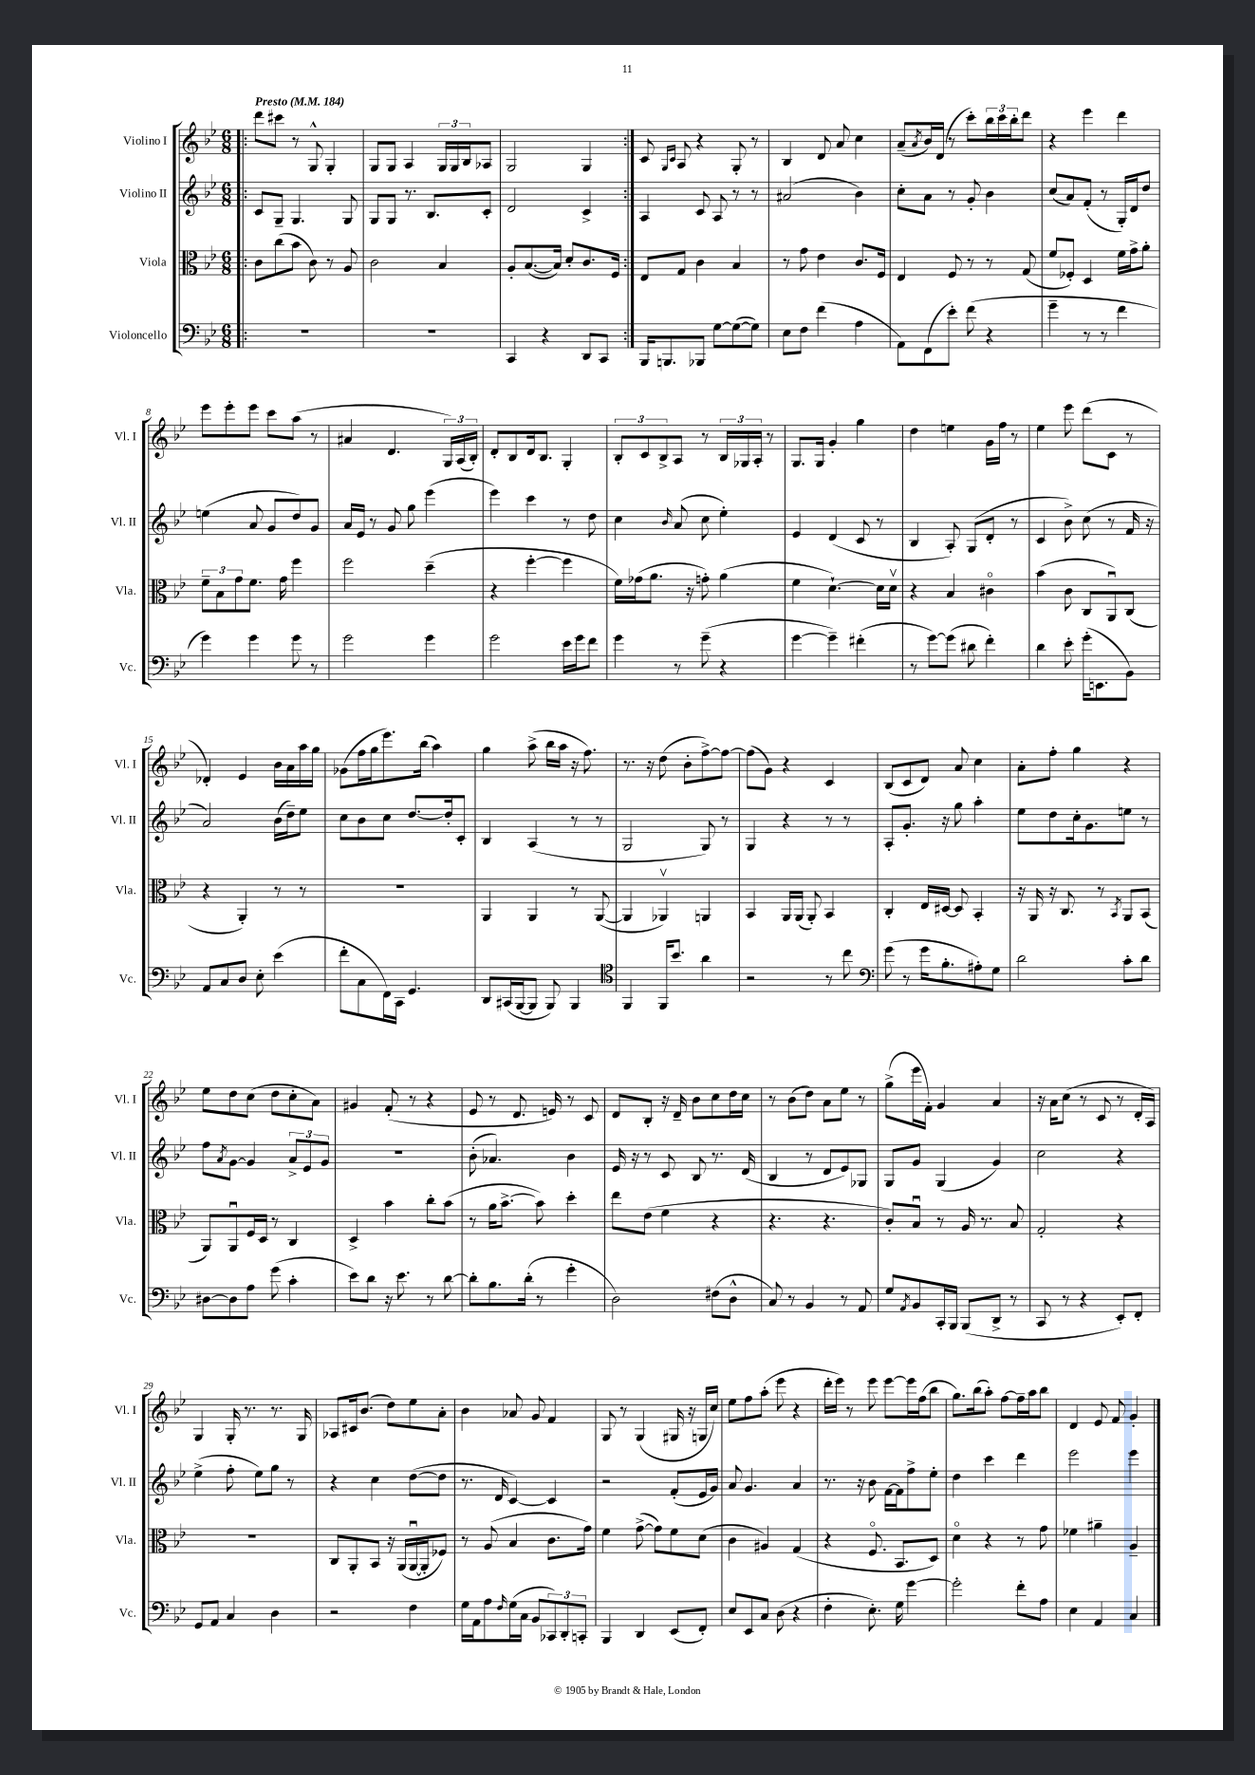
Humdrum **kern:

**kern	**kern	**kern	**kern
*staff4	*staff3	*staff2	*staff1
*clefF4	*clefC3	*clefG2	*clefG2
*k[b-e-]	*k[b-e-]	*k[b-e-]	*k[b-e-]
*M6/8	*M6/8	*M6/8	*M6/8
*MM184	*MM184	*MM184	*MM184
=!|:	=!|:	=!|:	=!|:
2.r	8c	8c	8ddd
.	(8cc	8G~	8ccc#
.	8b-	4.G	8r
.	8c)	.	8G^^
.	8r	.	4G'
.	8A	8G	.
=	=	=	=
2.r	2c	8G	8G
.	.	8G	8G
.	.	8.r	4A
.	.	8.B-	.
.	4B-	.	24G
.	.	.	24G
.	.	.	24B-
.	.	8c'	8A-
=	=	=	=
4CC	8A'	2d	2G
.	([8.B-	.	.
4r	.	.	.
.	16B-])	.	.
.	8d'	.	.
8DD	8.c	4c^	4G
8CC	.	.	.
.	16F	.	.
=:|!	=:|!	=:|!	=:|!
16BBB-	8E-	4A	8c
8.BBB	.	.	.
.	.	.	16qqG
.	.	.	16qqc
.	8G	.	8A
8BBB-	4c	8c	4r
[8G	.	8A	.
(8G_	4B-	8r	8G'
8G])	.	8r	8r
=	=	=	=
8E-	8r	(2a#	4B-
8F	8g	.	.
(4f	4e-	.	8d
.	.	.	8a
4A	8.c	4b-)	4cc
.	16F	.	.
=	=	=	=
8AA)	4E-	8cc'	(8a~
.	.	.	8qa
(8FF	.	8a	16b-)
.	.	.	(16d
8e-')	8F	8r	8r
(8f	8r	8g'	8ccc')
4r	8r	4b-	24bb-
.	.	.	24ccc
.	.	.	24bb-'
.	(8G	.	8ddd
=	=	=	=
4g~	8f	(8cc	4r
.	8F-')	8a)	.
8r	4D	(8f'	4eee-
8r	.	8r	.
4f	16f	16G')	4ddd
.	16g^	16d	.
.	8a'	8dd	.
=	=	=	=
4g)	12f~	(4ee	8eee-
.	12B-	.	.
.	.	.	8eee-'
.	12g	.	.
4g	8.f	8a	8eee-
.	.	8g	8ccc
.	16g	.	.
8g	4ff	8dd)	(8aa
8r	.	8g	8r
=	=	=	=
2g	2ff	16a	4a#
.	.	16e-	.
.	.	8r	.
.	.	8g	4.d
.	.	8gg	.
4g	(4dd~	(4eee-	.
.	.	.	24G)
.	.	.	(24A
.	.	.	24B-')
=	=	=	=
2g	4r	4eee-)	8d'
.	.	.	8B-
.	[4ff'	4ccc	16d
.	.	.	8.B-
16e-	4ff]	8r	4G'
16g	.	.	.
8f	.	8dd	.
=	=	=	=
4g	16f)	4cc	12B-'
.	(16g-	.	.
.	.	.	12c
.	8.a	.	.
.	.	.	12B-^
.	.	16qqb-	.
8r	.	(8a	8A
.	16r	.	.
(8g~	8g')	8cc	8r
4r	(4a	4ee-')	24B-
.	.	.	24G-
.	.	.	24A'
.	.	.	8r
=	=	=	=
[4g	4f	4e-	8.G
.	.	.	16G
4g~])	[4.d`)	(4d	4g'
(4f#'	.	8c	4gg
.	16d]	8r	.
.	16dv	.	.
=	=	=	=
8r	4r	4B-	4dd
[8g)	.	.	.
(8g]	4B-	8A')	4ee
8d#	.	(8G	.
4f')	4c#o	8d'	16g
.	.	.	16ff
.	.	8r	8r
=	=	=	=
4d	(4b-	4c	4ee-
8e-'	8c	8b-^)	8eee-
(16g'	8C	(8cc	(8ddd
8.EE	.	.	.
.	8AAu)	8r	8c
8BB-)	(8C	16f	8r
.	.	16r	.
=	=	=	=
8AA	4r	2a)	4d-')
8C	.	.	.
8D	4AA')	.	4e-
8E-'	.	.	.
(4e-	8r	(16b-	16b-
.	.	16dd~)	16a
.	8r	8ee-	16aa
.	.	.	16gg
=	=	=	=
8f'	2.r	8cc	(8g-
8C	.	8b-	16ff
.	.	.	16gg
16FF)	.	8cc	8.eee-)
16CC	.	.	.
4.GG	.	[8.dd	.
.	.	.	(16bb-
.	.	.	4aa)
.	.	16dd']	.
.	.	8c'	.
=	=	=	=
8DD	4AA	4B-	4gg
(16CC#	.	.	.
[16BBB-	.	.	.
8BBB-]	4AA	(4A	(8aa^
8BBB-)	.	.	16bb-
.	.	.	16aa
4BBB-	8r	8r	16r
.	.	.	8.ff)
.	([8AA	8r	.
=	=	=	=
*clefC4	*	*	*
4FF	4AA]	2G	8.r
.	.	.	16r
16FF	4AA-v)	.	(8dd
8.b-	.	.	.
.	.	.	8b-'
4a	4AA	8G)	[8ff^)
.	.	8r	8ff_
=	=	=	=
2r	4BB-	4G	(8ff]
.	.	.	8g)
.	16AA	4r	4r
.	(16AA	.	.
.	8AA')	.	.
8r	4BB-	8r	4c
8cc	.	8r	.
=	=	=	=
*clefF4	*	*	*
(8g	4C'	8A'	(8B-
8r	.	8.g'	8c
16g	16E-	.	8d)
8.B-'	[16D#	16r	.
.	8D#]	8gg	8a
8A#')	4BB-'	4aa'	4cc
8G	.	.	.
=	=	=	=
2d	16r	8ee-	8a'
.	16AA	.	.
.	16r	8dd	8ff'
.	8.C	.	.
.	.	16cc'	4gg
.	.	8.g	.
.	8r	.	.
.	8qBB-	.	.
8c'	8AA	8ee	4r
8d	(8BB-	8r	.
=	=	=	=
[8D#	8AA)	8ff	8ee-
.	.	8qa	.
8D#]	8AAu	[8g	8dd
8A	16F	4g]	(8cc
.	16D	.	.
(8g	8r	.	8dd
4c'	4C	12a^	8cc'
.	.	12e-	.
.	.	.	8a)
.	.	12g	.
=	=	=	=
8e-)	4D^	2.r	4g#
8d	.	.	.
16r	4b-	.	(8f'
8.e-	.	.	.
.	.	.	8r
8r	8cc'	.	4r
[8d	(8b-	.	.
=	=	=	=
8d']	8r	(8b-'	8e-
8.B-	16a	4.a-)	8r
.	[8.b-^	.	.
.	.	.	8.d
(16d'	.	.	.
8r	8b-])	.	.
.	.	.	16e)
4g'	4dd'	4b-	8r
.	.	.	8c
=	=	=	=
2D)	8ee-	16e-	8d
.	.	16r	.
.	(8e-	8r	8B-'
.	4f	8c	16r
.	.	.	16d~
.	.	8B-	8b-
(8F#	4r	8.r	8cc
8D^^	.	.	16dd
.	.	(16d	16cc
=	=	=	=
8C)	4.r	4B-	8r
8r	.	.	(8b-
4BB-	.	8r	8dd)
.	4.r	8d	8a
8r	.	8e-)	8ee-
8AA	.	8G-	8r
=	=	=	=
8G	8c')	8G	(8gg^
8qAA	.	.	.
8BB-	8B-u	8g	16eee-
.	.	.	16f')
16CC'	8r	(4G	4g
16BBB-	.	.	.
(8BBB-	16A	.	.
.	8.r	.	.
8DD^	.	4g)	4a
8r	8B-	.	.
=	=	=	=
8CC	2G'	2cc	16r
.	.	.	16a
8r	.	.	(8cc
4r	.	.	8r
.	.	.	8c
8EE-')	4r	4r	8r
8FF'	.	.	16d'
.	.	.	16A)
=	=	=	=
8GG	2.r	(4ee-^	4G
8AA	.	.	.
4C	.	8ff'	16G'
.	.	.	8.r
.	.	8ee-)	.
4D	.	8gg	8.r
.	.	8r	.
.	.	.	16G
=	=	=	=
2r	8C	4r	8A-
.	8AA'	.	16c#
.	.	.	(8.b-
.	8BB-	4cc	.
.	16r	.	8dd)
.	(16AA	.	.
4F	[16AAu	([8dd	8ee-
.	16AA']	.	.
.	8F-)	8dd]	8a'
=	=	=	=
16G	8r	8.r	4b-
16AA	.	.	.
8A	(8A	.	.
.	.	16d	.
16qqF	.	.	.
(16G	4B-	[4c)	8a-
16C	.	.	.
8BB-	.	.	8g
12CC-)	8.c	4c]	4f
12DD'	.	.	.
12CC'	.	.	.
.	16g)	.	.
=	=	=	=
4BBB-	4f	2r	8G
.	.	.	8r
4DD	([8g^	.	(4G
.	8g])	.	.
(8EE-	8f	(8f'	16G#
.	.	.	16r
8FF')	(8d	16e-	16G
.	.	16g)	16cc)
=	=	=	=
8E-	4c	8a	8ee-
8EE-	.	4.g	8ff
8C	4A#)	.	(8aa'
(8D	.	.	8eee-
4r	(4G	4a	4r
=	=	=	=
4F'	4r	8.r	16ddd'
.	.	.	16eee-)
.	.	.	8r
.	.	16r	.
8.E-')	8.Fo	8b-	8eee-
.	.	[16f	[8eee-
16G	8.BB-	16f]	.
[4g	.	8ff^	16eee-]
.	.	.	(16ff
.	8D)	8ee-'	8bb-
=	=	=	=
2g']	4do	4dd	8.gg)
.	.	.	(16bb-
.	4r	4ccc	8aa')
.	.	.	[8ff
8f'	8r	4ddd	16ff~]
.	.	.	16aa
8A	8g	.	8bb-
=	=	=	=
4E-	4f-	2eee-	4d
4AA	4a#~	.	8e-
.	.	.	8f
4C	4A~	4eee-	4g'
==	==	==	==
*-	*-	*-	*-
